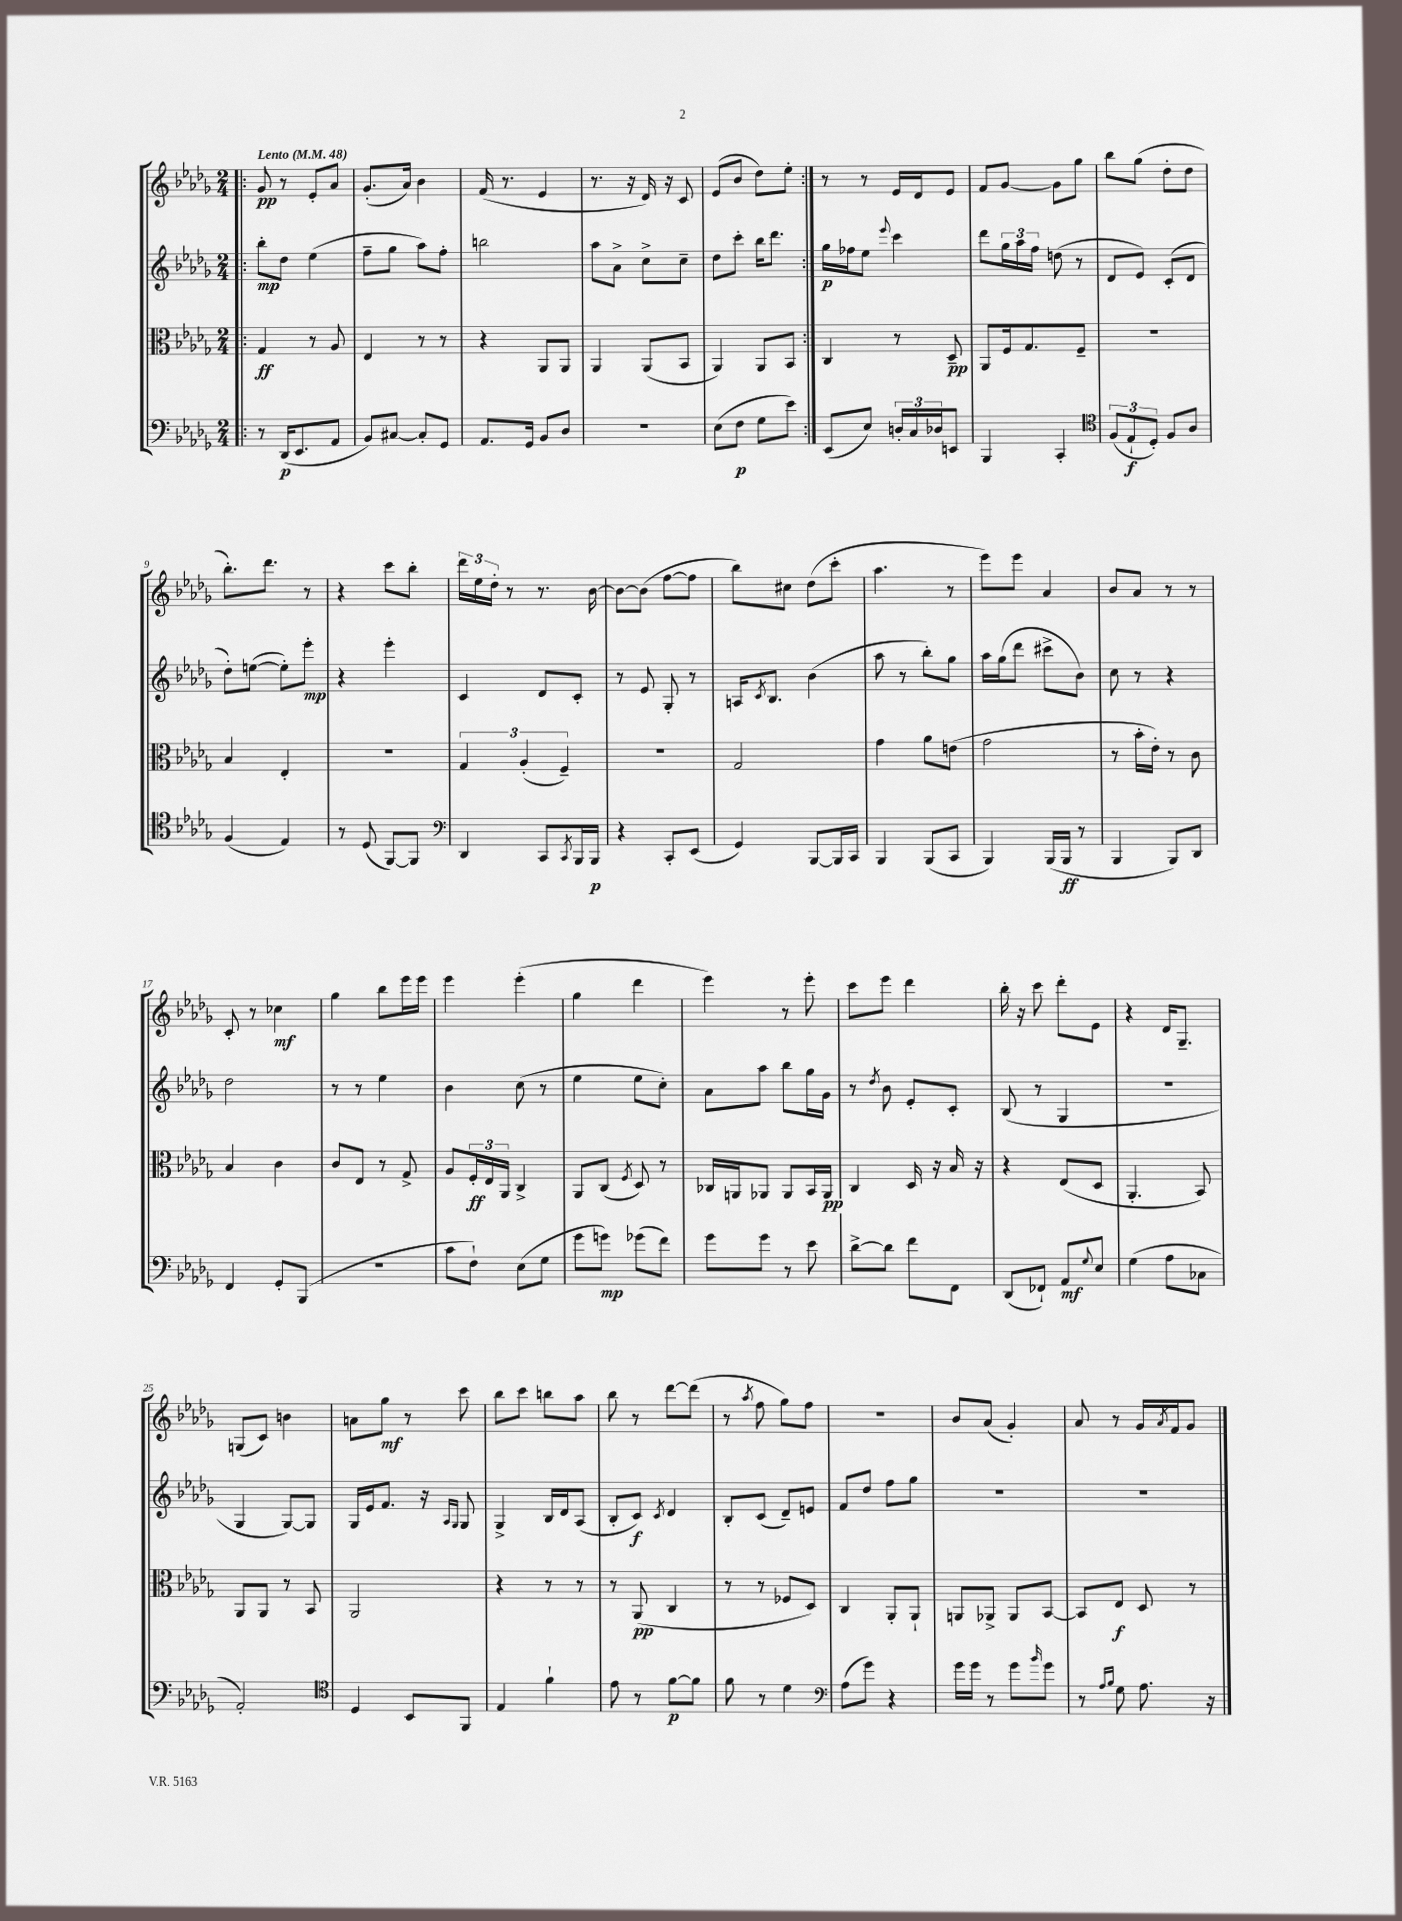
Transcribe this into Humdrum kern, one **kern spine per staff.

**kern	**kern	**kern	**kern
*staff4	*staff3	*staff2	*staff1
*clefF4	*clefC3	*clefG2	*clefG2
*k[b-e-a-d-g-]	*k[b-e-a-d-g-]	*k[b-e-a-d-g-]	*k[b-e-a-d-g-]
*M2/4	*M2/4	*M2/4	*M2/4
*MM48	*MM48	*MM48	*MM48
=!|:	=!|:	=!|:	=!|:
8r	4G-/	8bb-'\L	8g-/
(16DD-/LK	.	8dd-\J	8r
8.EE-/	.	.	.
.	8r	(4ee-\	8e-'/L
8AA-/J	8A-/	.	8a-/J
=	=	=	=
8BB-/L)	4E-/	8ff~\L	(8.g-'/L
[8C#/J	.	8gg-\J	.
.	.	.	16a-/Jk)
8C#'/]L	8r	8aa-\L)	4b-\
8GG-/J	8r	8ff'\J	.
=	=	=	=
8.AA-/L	4r	2bb\	(16f/
.	.	.	8.r
16GG-/Jk	.	.	.
8BB-/L	8AA-/L	.	4e-/
8D-/J	8AA-/J	.	.
=	=	=	=
2r	4AA-/	8aa-\L	8.r
.	.	8a-^\J	.
.	.	.	16r
.	(8AA-/L	8cc^\L	16d-/)
.	.	.	16r
.	8BB-/J	8cc~\J	8c/
=	=	=	=
(8E-\L	4AA-/)	8dd-\L	(8e-/L
8F\J	.	8ccc'\J	8b-/J
8G-\L	8AA-/L	16bb-\LK	8dd-\L)
.	.	8.ddd-\J	.
8e-\J)	8BB-/J	.	8ee-'\J
=:|!	=:|!	=:|!	=:|!
(8EE-/L	4C/	16gg-\LL	8r
.	.	16ff-\J	.
8E-/J)	.	8ee-\J	8r
.	.	8qqeee-/	.
24D'/LL	8r	4ccc\	16e-/LL
24C/	.	.	.
.	.	.	16d-/J
24D-/J	.	.	.
8EE/J	8D-~/	.	8e-/J
=	=	=	=
4BBB-/	8AA-/L	8ddd-\L	8f/L
.	16F/k	24gg-\L	[8g-/J
.	.	24aa-\	.
.	8.G-/	.	.
.	.	24ff\JJ	.
4CC'/	.	(8dd\	8g-\]L
.	8F~/J	8r	8gg-\J
=	=	=	=
*clefC4	*	*	*
(12F/L	2r	8d-/L	8bb-\L
12E-`/	.	.	.
.	.	8e-/J)	(8gg-\J
12D-'/J)	.	.	.
8F/L	.	(8c'/L	8dd-'\L
8A-/J	.	8d-/J	8dd-\J
=	=	=	=
(4F/	4B-/	8dd-'\L)	8.bb-'\L)
.	.	([8ee\J	.
.	.	.	8.ddd-\J
4E-/)	4E-'/	8ee'\]L)	.
.	.	8eee-'\J	8r
=	=	=	=
8r	2r	4r	4r
(8D-/	.	.	.
[8FF/L)	.	4eee-'\	8ccc\L
8FF/]J	.	.	8bb-'\J
=	=	=	=
*clefF4	*	*	*
4DD-/	6G-/	4c/	24ddd-\LL
.	.	.	24ee-\
.	.	.	24dd-'\JJ
.	.	.	8r
.	(6A-'/	.	.
8CC/L	.	8d-/L	8.r
.	6F~/)	.	.
8qCC/	.	.	.
16BBB-/L	.	8c'/J	.
16BBB-/JJ	.	.	[16b-\
=	=	=	=
4r	2r	8r	8b-\_L
.	.	8e-/	(8b-\]J
8CC'/L	.	8G-'/	[8ff\L
(8EE-/J	.	8r	8ff\]J
=	=	=	=
4GG-/)	2G-/	16A/LK	8bb-\L)
.	.	8qc/	.
.	.	8.B-/J	.
.	.	.	8cc#\J
[8BBB-/L	.	(4b-\	(8dd-\L
16BBB-/]L	.	.	8ccc'\J
16CC/JJ	.	.	.
=	=	=	=
4BBB-/	4g-\	8aa-\	4.aa-\
.	.	8r	.
(8BBB-/L	8a-\L	8bb-'\L)	.
8CC/J	(8e\J	8gg-\J	8r
=	=	=	=
4BBB-/)	2g-\	16aa-\LL	8eee-\L)
.	.	(16gg-\J	.
.	.	8ddd-\J	8eee-\J
(16BBB-/LL	.	8ccc#^\L	4a-/
16BBB-/JJ	.	.	.
8r	.	8b-\J)	.
=	=	=	=
4BBB-/	8r	8cc\	8b-/L
.	16b-'\LL	8r	8a-/J
.	16e-'\JJ)	.	.
8BBB-/L)	8r	4r	8r
8DD-/J	8c\	.	8r
=	=	=	=
4FF/	4B-/	2dd-\	8c'/
.	.	.	8r
8GG-'/L	4c\	.	4cc-\
(8BBB-/J	.	.	.
=	=	=	=
2r	8c/L	8r	4gg-\
.	8E-/J	8r	.
.	8r	4ee-\	8bb-\L
.	8G-^/	.	16eee-\L
.	.	.	16eee-\JJ
=	=	=	=
8c\L	8A-/L	4b-\	4eee-\
8F`\J)	24F'/L	.	.
.	24E-/	.	.
.	24AA-/JJ	.	.
(8E-\L	4C^/	(8cc\	(4eee-'\
8G-\J	.	8r	.
=	=	=	=
8g-\L	8AA-/L	4ee-\	4gg-\
8g\J)	(8C/J	.	.
.	8qF/	.	.
(8g-\L	8D-/)	8ee-\L	4ddd-\
8f\J)	8r	8cc'\J)	.
=	=	=	=
8g-\L	16C-/LL	8a-\L	4eee-\)
.	16AA/J	.	.
8g-\J	8AA-/J	8aa-\J	.
8r	8AA-/L	8bb-\L	8r
8e-\	16BB-/L	16gg-\L	8eee-'\
.	16AA-/JJ	16g-\JJ	.
=	=	=	=
[8d-^\L	4C/	8r	8ccc\L
.	.	8qdd-/	.
8d-\]J	.	8b-\	8eee-\J
8f\L	16D-/	8e-'/L	4ddd-\
.	16r	.	.
8FF\J	16B-/	8c'/J	.
.	16r	.	.
=	=	=	=
(8DD-/L	4r	(8B-/	16bb-'\
.	.	.	16r
8FF-`/J)	.	8r	8ccc\
8AA-/L	(8E-/L	4G-/	8ddd-'\L
8qqG-/	.	.	.
8E-/J	8D-/J	.	8e-\J
=	=	=	=
(4G-\	4.AA-'/	2r	4r
8A-\L	.	.	16d-/LK
.	.	.	8.G-~/J
8C-\J	8BB-/)	.	.
=	=	=	=
2AA-'/)	8AA-/L	4G-/	(8G/L
.	8AA-/J	.	8c/J)
.	8r	[8G-/L)	4b\
.	8BB-/	8G-/]J	.
=	=	=	=
*clefC4	*	*	*
4D-/	2AA-/	16G-/LL	8a\L
.	.	16e-/J	.
.	.	8.f/J	8gg-\J
8BB-/L	.	.	8r
.	.	16r	.
.	.	16qqA-/LL	.
.	.	16qqG-/JJ	.
8FF/J	.	8G-/	8ccc\
=	=	=	=
4E-/	4r	4G-^/	8bb-\L
.	.	.	8ccc\J
4f`\	8r	16B-/LL	8bb\L
.	.	16d-/J	.
.	8r	(8A-/J	8aa-\J
=	=	=	=
8e-\	8r	8B-'/L	8bb-\
8r	(8AA-/	8c/J)	8r
.	.	8qc/	.
[8f\L	4C/	4d-/	[8ddd-\L
8f\]J	.	.	(8ddd-\]J
=	=	=	=
8f\	8r	8B-'/L	8r
.	.	.	8qaa-/
8r	8r	(8c/J	8ff\
4d-\	8F-/L	8d-~/L)	8gg-\L)
.	8D-/J)	8e/J	8ff\J
=	=	=	=
*clefF4	*	*	*
(8A-\L	4C/	8f/L	2r
8g-\J)	.	8dd-/J	.
4r	8AA-'/L	8ff\L	.
.	8AA-`/J	8gg-\J	.
=	=	=	=
16g-\LL	8AA/L	2r	8b-/L
16g-\JJ	.	.	.
8r	8AA-^/J	.	(8a-/J
8g-\L	8AA-/L	.	4g-'/)
16qqb-/	.	.	.
8g-\J	[8BB-/J	.	.
=	=	=	=
8r	8BB-/]L	2r	8a-/
16qqA-/LL	.	.	.
16qqB-/JJ	.	.	.
8G-\	8E-/J	.	8r
8.A-\	8D-/	.	16g-/LL
.	.	.	8qa-/
.	.	.	16f/J
.	8r	.	8g-/J
16r	.	.	.
==	==	==	==
*-	*-	*-	*-
